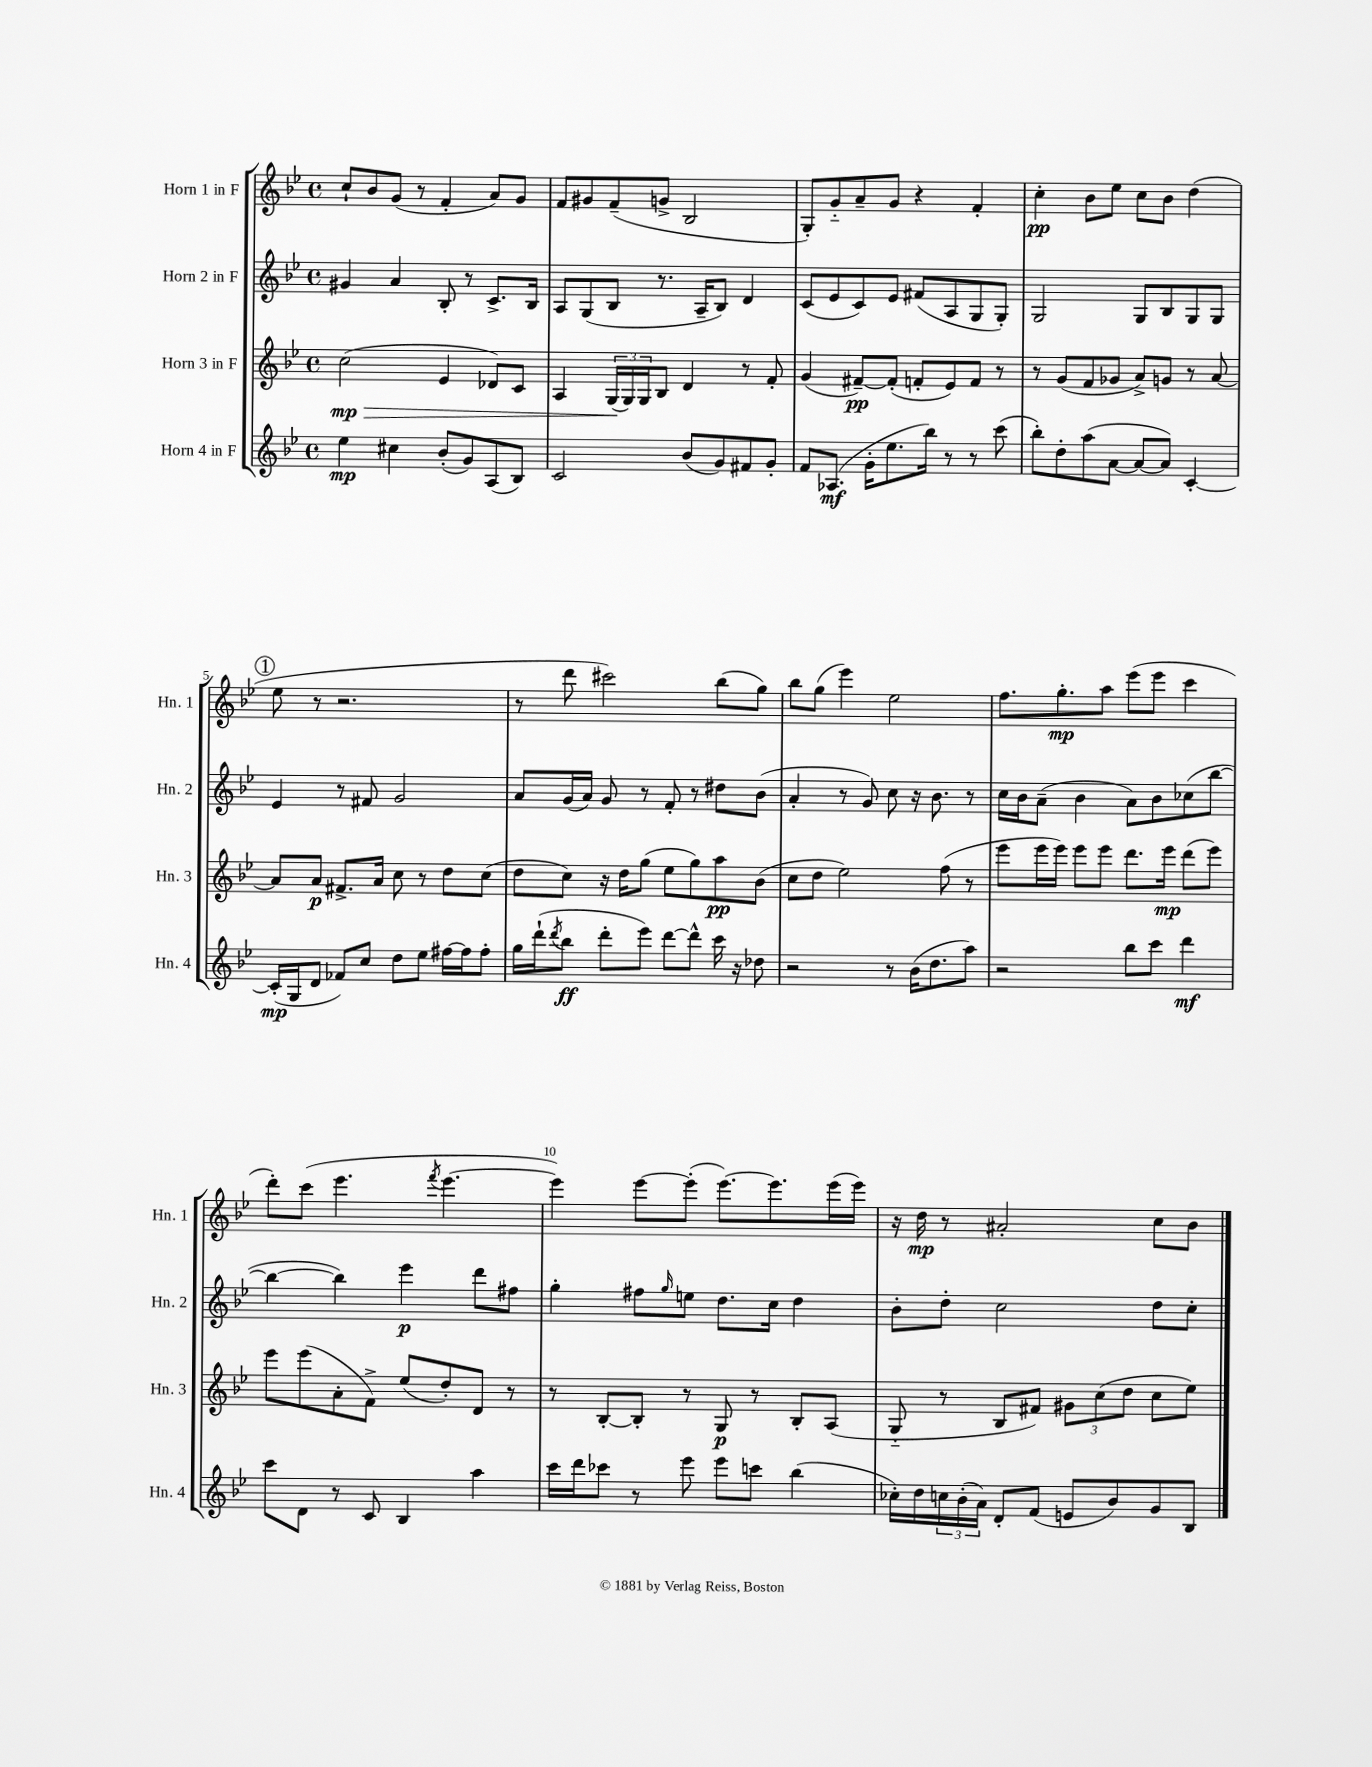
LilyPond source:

<<
\new StaffGroup <<
\new Staff = "s0" \with { instrumentName = "Horn 1 in F" shortInstrumentName = "Hn. 1" } {
    \clef treble \key bes \major \defaultTimeSignature \time 4/4
    c''8-! bes'8 g'8( r8 f'4-. a'8) g'8 |
    f'8 gis'8 f'8--( g'8-> bes2 |
    g8-.) g'8-_ a'8-- g'8 r4 f'4-. |
    c''4-.\pp bes'8 ees''8 c''8 bes'8 d''4( |
    \mark \markup { \circle "1" } ees''8 r8 r2. |
    r8 d'''8 cis'''2) bes''8( g''8) |
    bes''8 g''8( ees'''4) ees''2 |
    f''8. g''8.-.\mp a''8 ees'''8( ees'''8 c'''4 |
    d'''8-.) c'''8( ees'''4. \acciaccatura { f'''8 } ees'''4.~ |
    ees'''4) ees'''8~ ees'''8-.( ees'''8.~) ees'''8. ees'''16( ees'''16) |
    r16 d''16\mp r8 ais'2-. c''8 bes'8 \bar "|." |
}
\new Staff = "s1" \with { instrumentName = "Horn 2 in F" shortInstrumentName = "Hn. 2" } {
    \clef treble \key bes \major \defaultTimeSignature \time 4/4
    gis'4 a'4 bes8-. r8 c'8.-> bes16 |
    a8 g8( bes8 r8. a16-- bes8) d'4 |
    c'8( ees'8 c'8) ees'8 fis'8( a8 g8 g8-.) |
    g2 g8 bes8 g8 g8 |
    \mark \markup { \circle "1" } ees'4 r8 fis'8 g'2 |
    a'8 g'16( a'16) g'8 r8 f'8-. r8 dis''8 bes'8( |
    a'4-. r8 g'8) c''8 r16 bes'8. r8 |
    c''16 bes'16 a'8--( bes'4 a'8) bes'8 ces''8( bes''8~ |
    bes''4~ bes''4) ees'''4\p d'''8 fis''8 |
    g''4-. fis''8 \grace { g''16 } e''8 d''8. c''16 d''4 |
    bes'8-. d''8-. c''2 d''8 c''8-. \bar "|." |
}
\new Staff = "s2" \with { instrumentName = "Horn 3 in F" shortInstrumentName = "Hn. 3" } {
    \clef treble \key bes \major \defaultTimeSignature \time 4/4
    c''2\mp\>( ees'4 des'8) c'8 |
    a4 \tuplet 3/2 { g16\!( g16) g16 } bes8 d'4 r8 f'8-. |
    g'4( fis'8~--\pp) fis'8-.( f'8-. ees'8) f'8 r8 |
    r8 g'8( f'8 ges'8 a'8->) g'8 r8 a'8~ |
    \mark \markup { \circle "1" } a'8 a'8\p fis'8.-> a'16 c''8 r8 d''8 c''8( |
    d''8 c''8) r16 d''16 g''8( ees''8 g''8) a''8\pp bes'8( |
    c''8 d''8 ees''2) f''8( r8 |
    ees'''8 ees'''16 ees'''16) ees'''8 ees'''8 d'''8. ees'''16\mp d'''8( ees'''8) |
    ees'''8 ees'''8( a'8-. f'8->) ees''8( d''8-.) d'8 r8 |
    r8 bes8~-. bes8-. r8 g8\p r8 bes8-. a8( |
    g8-_ r8 bes8 fis'8) \tuplet 3/2 { gis'8 c''8( d''8 } c''8 ees''8) \bar "|." |
}
\new Staff = "s3" \with { instrumentName = "Horn 4 in F" shortInstrumentName = "Hn. 4" } {
    \clef treble \key bes \major \defaultTimeSignature \time 4/4
    ees''4\mp cis''4 bes'8-.( g'8) a8( bes8) |
    c'2 bes'8( g'8) fis'8 g'8-. |
    f'8 aes8.\mf( g'16-. ees''8. bes''16) r8 r8 c'''8( |
    bes''8-.) d''8-. a''8( a'8~ a'8~ a'8) c'4~-. |
    \mark \markup { \circle "1" } c'16-.\mp( g16 d'8 fes'8) c''8 d''8 ees''8 fis''16~ fis''16 fis''8-. |
    g''16 d'''16-!( \acciaccatura { d'''8 } bes''8\ff d'''8-. ees'''8) d'''8~ d'''8-^ c'''16 r16 des''8 |
    r2 r8 bes'16( d''8. a''8) |
    r2 bes''8 c'''8 d'''4\mf |
    c'''8 d'8 r8 c'8 bes4 a''4 |
    c'''16 d'''16 ces'''8 r8 ees'''8 ees'''8 c'''8 bes''4( |
    ces''16-.) d''16 \tuplet 3/2 { c''16 bes'16-.( a'16) } d'8-. f'8( e'8 bes'8) g'8 bes8 \bar "|." |
}
>>
>>
\layout { \context { \Score \override BarNumber.break-visibility = ##(#f #t #t) barNumberVisibility = #(every-nth-bar-number-visible 5) } }
